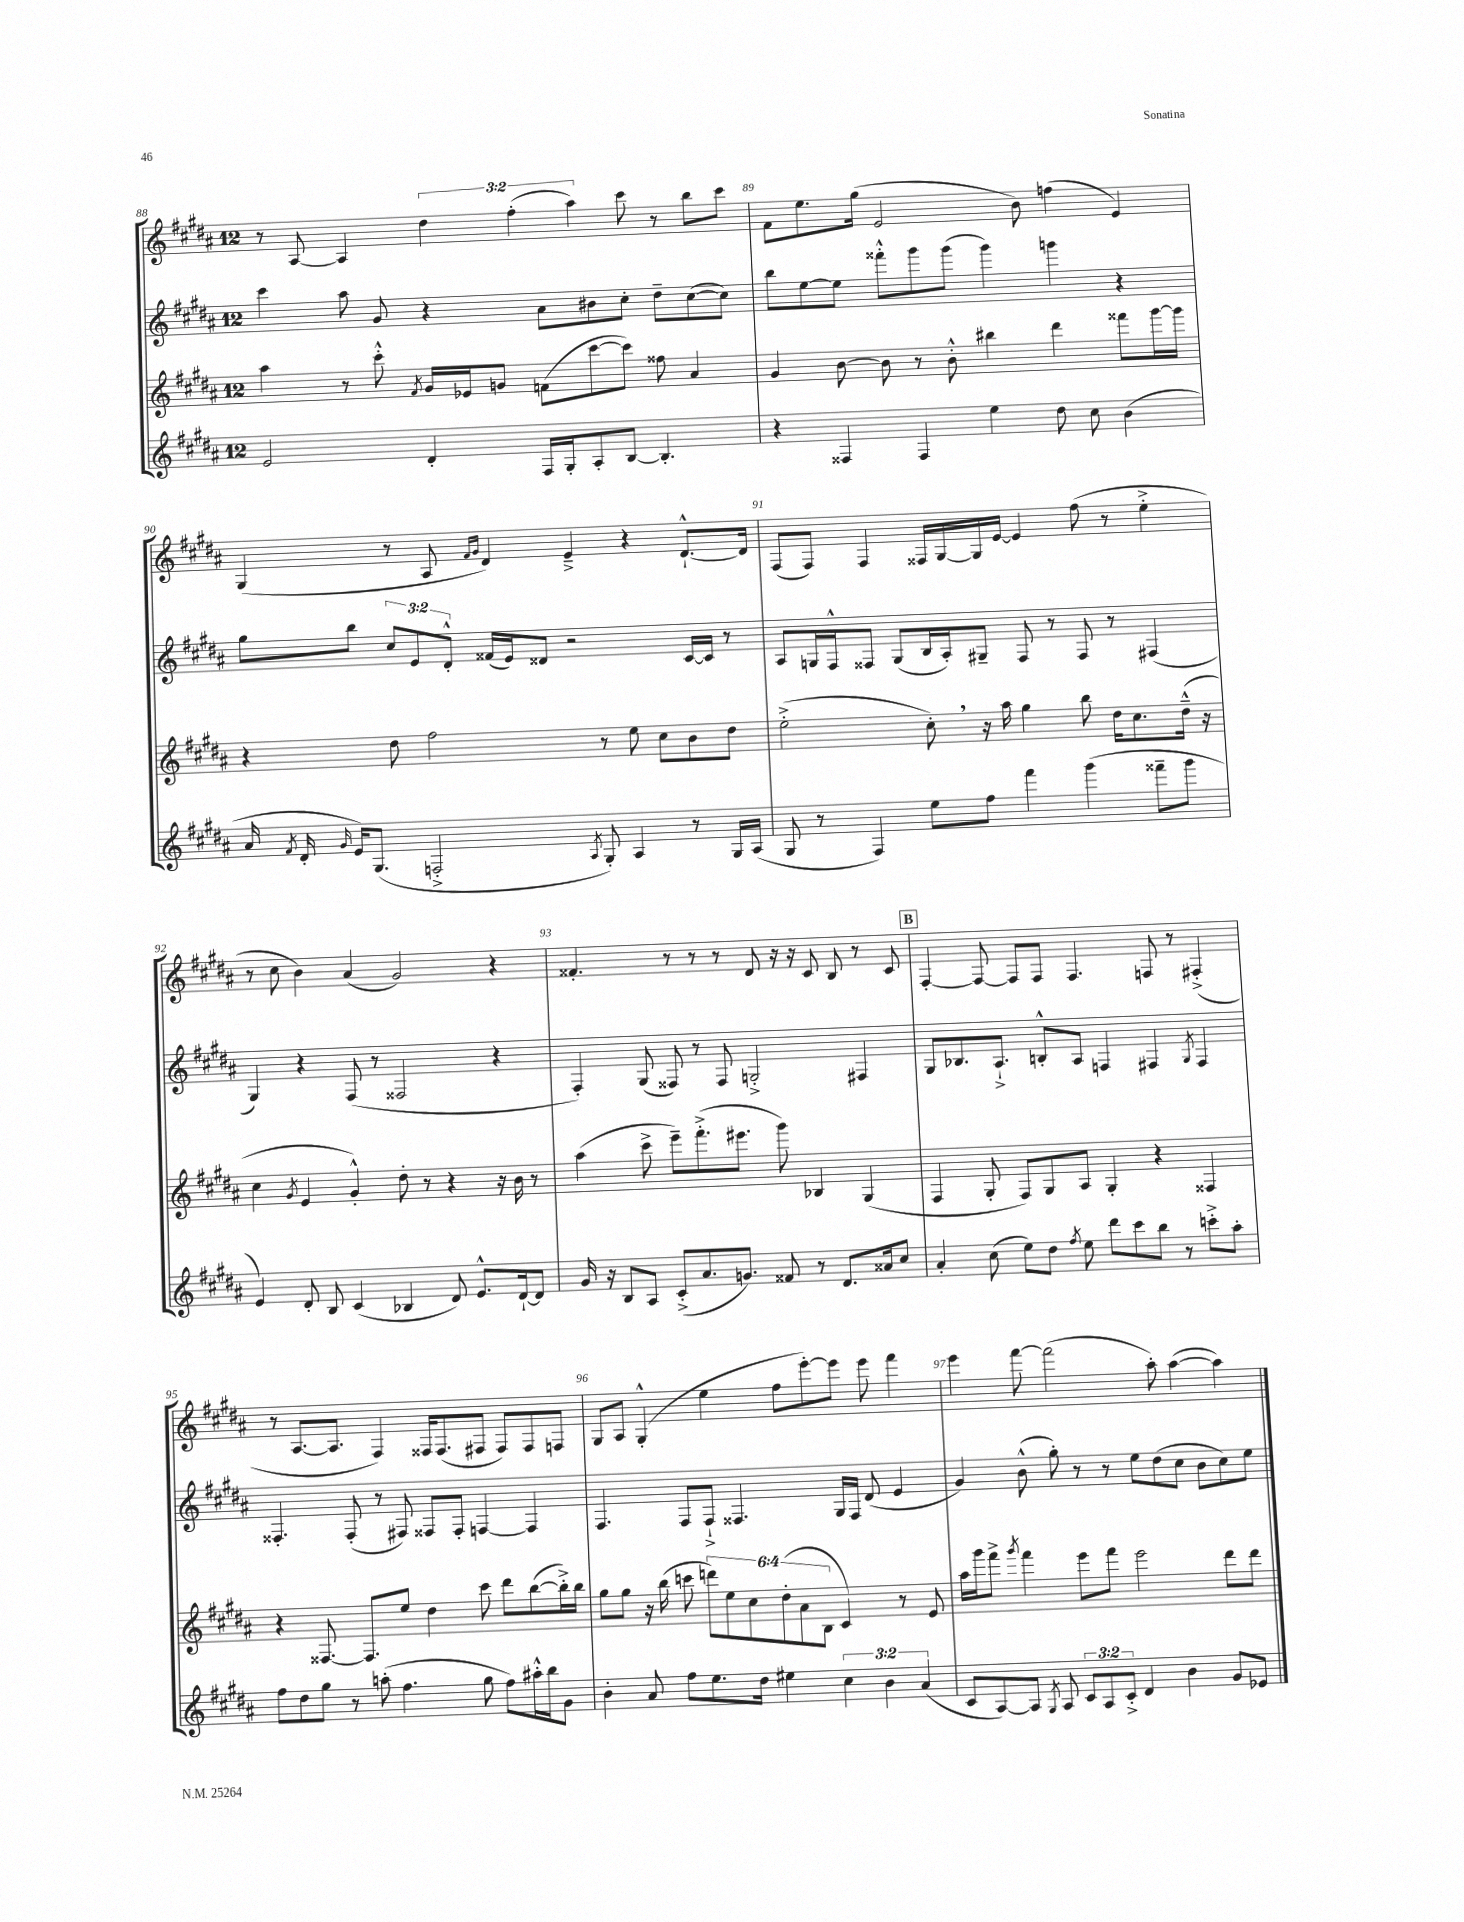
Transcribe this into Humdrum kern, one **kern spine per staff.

**kern	**kern	**kern	**kern
*staff4	*staff3	*staff2	*staff1
*clefG2	*clefG2	*clefG2	*clefG2
*k[f#c#g#d#a#]	*k[f#c#g#d#a#]	*k[f#c#g#d#a#]	*k[f#c#g#d#a#]
*M12/8	*M12/8	*M12/8	*M12/8
2e/	4aa#\	4ccc#\	8r
.	.	.	[8A#/
.	8r	8aa#\	4A#/]
.	8ccc#'^^\	8g#/	.
.	8qf#/	.	.
4d#'/	16g#/LL	4r	6dd#\
.	16e-/J	.	.
.	8g/J	.	.
.	.	.	(6ff#'\
16F#/LL	(8f\L	8a#\L	.
16G#'/J	.	.	.
.	.	.	6aa#\)
8A#'/	[8ccc#\	8b#\	.
[8B/J	8ccc#\]J)	8cc#'\J	8ccc#\
4.B'/]	8ff##\	8dd#~\L	8r
.	4a#/	([8cc#\	8bb\L
.	.	8cc#\]J)	8ccc#\J
=	=	=	=
4r	4g#/	8bb\L	8f#\L
.	.	[8ee\	8.ee\
4F##/	[8b\	8ee\]J	.
.	.	.	(16gg#\Jk
.	8b\]	8fff##'^^\L	2e/
4F##/	8r	8ggg#\	.
.	8b'^^\	(8ggg#\J	.
4ee\	4bb#\	4ggg#\)	.
.	.	.	8b\)
8dd#\	4ddd#\	4ggg\	(4ff\
8cc#\	.	.	.
(4b\	8fff##\L	4r	4e/)
.	[16ggg#\L	.	.
.	16ggg#\]JJ	.	.
=	=	=	=
16a#/	4r	8gg#\L	(4G#/
8qf#/	.	.	.
16d#'/	.	.	.
16qqg#/	.	.	.
16e/LK)	.	8bb\J	.
(8.G#/J	.	.	.
.	8dd#\	12cc#/L	8r
.	.	12e/	.
2F'^/	2ff#\	.	8A#/
.	.	12d#'^^/J	.
.	.	.	16qqf#/LL
.	.	.	16qqg#/JJ
.	.	(16f##/LL	4d#/)
.	.	16e/J)	.
.	.	8d##/J	.
.	.	2r	4e~^/
8qA#/	.	.	.
8G#'/)	8r	.	.
4A#/	8ee\	.	4r
.	8cc#\L	.	.
8r	8b\	[16c#/LL	[8.d#`^^/L
.	.	16c#/]JJ	.
16G#/LL	8dd#\J	8r	.
(16A#/JJ	.	.	16d#/]Jk
=	=	=	=
8G#/	(2ee'^\	8A#/L	(8F#/L
8r	.	16G/L	8F#/J)
.	.	16F#^^/J	.
4F#/)	.	8F##/J	4F#/
.	.	(8G/L	.
8ee\L	8cc#'\)	16B/L	16F##/LL
.	.	16A#'/J)	[16G#/
8ff#\J	16r	8G#~/J	16G#/]
.	16aa#\	.	[16e/JJ
4fff#\	4gg#\	8F##/	4e/]
.	.	8r	.
(4ggg#\	8bb\	8F##/	(8ff#\
.	16dd#\LK	8r	8r
.	8.cc#\	.	.
8fff##~\L	.	(4F#/	4ee'^\
8ggg#\J	(16dd#~^^\Jk	.	.
.	16r	.	.
=	=	=	=
4e/)	4cc#\	4G#/)	8r
.	.	.	8cc#\
.	8qg#/	.	.
8d#'/	4e/	4r	4b\)
8B/	.	.	.
(4c#/	4g#'^^/)	(8F#/	(4a#/
.	.	8r	.
4B-/	8dd#'\	2F##/	2g#/)
.	8r	.	.
8d#/)	4r	.	.
8.e^^/L	.	.	.
.	16r	4r	4r
[16d#`/k	16b\	.	.
8d#/]J	8r	.	.
=	=	=	=
16g#/	(4aa#\	4F#'/)	4.f##'/
16r	.	.	.
8B/L	.	.	.
8A#/J	8ccc#^\	(8G#/	.
(8c#'^/L	8eee~\L)	8F##/)	8r
8.a#/	(8.fff#'^\	8r	8r
.	.	8F##/	8r
8.g/J)	8.eee#\J	.	.
.	.	2G'^/	8d#/
8f##/	8ggg#\)	.	16r
.	.	.	16r
8r	4B-/	.	8c#/
8.d#/L	.	.	8B/
.	(4G#/	4F#/	8r
16a##/k	.	.	.
8cc#/J	.	.	8c#/
=	=	=	=
4a#'/	4F#/	8G#/L	[4F#'/
.	.	8.B-/	.
(8cc#\	8G#'/	.	8F#/_
.	.	8.A#`^/J	.
8ee\L)	8F#/L)	.	8F#/]L
8dd#\J	8G#/	8B'^^/L	8F#/J
8qff#/	.	.	.
8ee\	8A#/J	8A#/J	4.F#/
8ddd#\L	4G#'/	4F/	.
8ccc#\	.	.	.
8bb\J	4r	4F#/	8F/
8r	.	.	8r
.	.	8qG#/	.
8ccc'^\L	4F##/	4F#/	(4F#'^/
8aa#'\J	.	.	.
=	=	=	=
8ff#\L	4r	4.F##'/	8r
8dd#\	.	.	[8.A#/L
8gg#\J	[8.F##/	.	.
.	.	.	8.A#/]J
8r	.	(8F##'/	.
.	8.F##/]L	.	.
(8aa'\	.	8r	4F#/)
4.ff#\	8ee/J	8F#/)	.
.	4dd#\	8F##/L	16F##/LK
.	.	.	(8.F##/
.	.	8F##'/J	.
8gg#\	8ccc#\	[4F/	8F#/J
8ff#\L)	8ddd#\L	.	8F#/L)
16aa#'^^\L	([8bb\	4F/]	8F#/
16bb\J	.	.	.
8g#\J	16bb'^\]L)	.	8F/J
.	16bb\JJ	.	.
=	=	=	=
4b'\	8gg#\L	4.F#/	8G#/L
.	8gg#\J	.	8A#/J
8a#/	16r	.	(4G#'^^/
.	(16bb\	.	.
8ff#\L	8ccc\	8F#/L	.
8.ee\	12ddd\L)	8F#`^/J	4ee\
.	12ee\	.	.
.	.	4.F##/	.
.	12cc#\	.	.
16dd#\Jk	.	.	.
4ee#\	(12dd#'\	.	8ff#\L
.	12a#\	.	.
.	.	.	[8eee'\)
.	12B\J	.	.
6cc#\	4c#/)	16G#/LL	8eee\]J
.	.	16F##/JJ	.
.	.	(8d#/	8eee\
6b\	.	.	.
.	8r	4e/	4fff#\
(6a#/	.	.	.
.	8e/	.	.
=	=	=	=
8c#/L	16aa#\LL	4g#/)	4eee\
.	16ggg#\J	.	.
[8A#/)	8fff#^\J	.	.
.	8qggg#/	.	.
8A#/]J	4fff#\	(8b^^\	[8fff#\
8qG#/	.	.	.
8A#/	.	8gg#'\)	(2fff#\]
12c#/L	8eee\L	8r	.
12A#/	.	.	.
.	8fff#\J	8r	.
12c#'^/J	.	.	.
4d#/	2eee\	8ee\L	.
.	.	(8dd#\	8aa#'\)
4b\	.	8cc#\J	([4aa#\
.	.	8b\L	.
8g#/L	8ddd#\L	8cc#\)	4aa#\])
8e-/J	8ddd#\J	8ee\J	.
==	==	==	==
*-	*-	*-	*-
